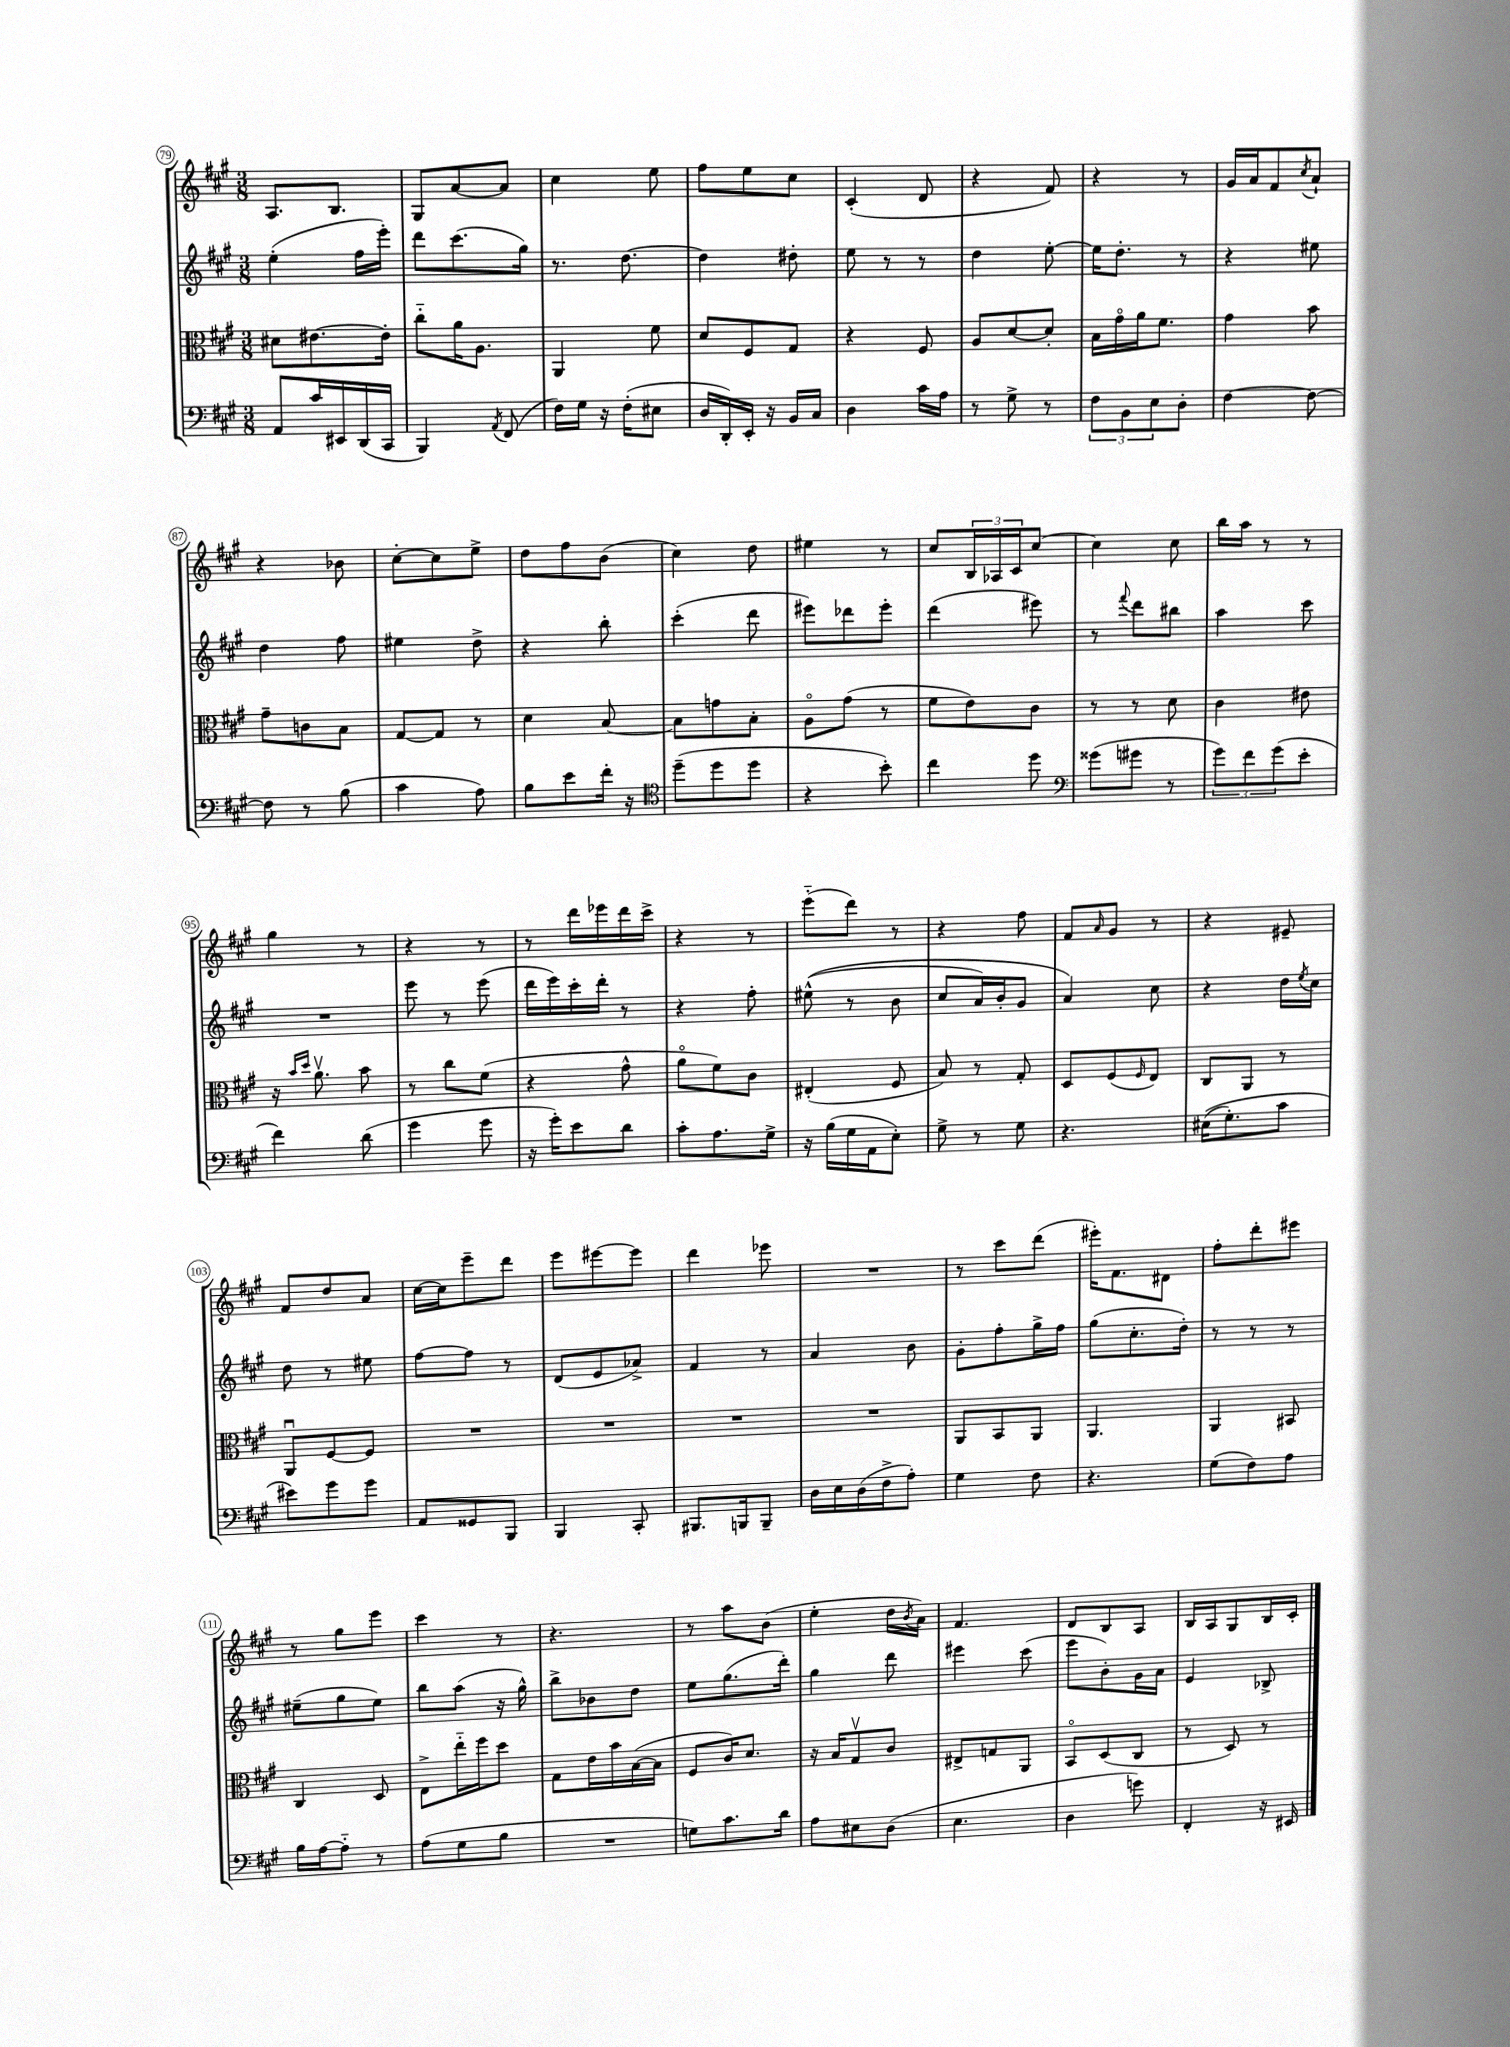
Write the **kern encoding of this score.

**kern	**kern	**kern	**kern
*part4	*part3	*part2	*part1
*staff4	*staff3	*staff2	*staff1
*clefF4	*clefC3	*clefG2	*clefG2
*k[f#c#g#]	*k[f#c#g#]	*k[f#c#g#]	*k[f#c#g#]
*M3/8	*M3/8	*M3/8	*M3/8
=79	=79	=79	=79
8AA/L	8d#X\L	(4ee'\	8.A/L
16c#/L	[8.e#X\	.	.
16EE#X/	.	.	8.B/J
(16DD/	.	16ff#\LL	.
16CC#/JJ	16e#'\Jk]	16eee'\JJ)	.
=80	=80	=80	=80
4BBB/)	8cc#\L	8ddd\L	8G#/L
.	16a\K	(8.ccc#\	[8a/
.	8.A\J	.	.
8qAA/	.	.	.
(8FF#/	.	.	8a/J]
.	.	16gg#\Jk)	.
=81	=81	=81	=81
16F#\LL)	4AA/	8.r	4cc#\
16G#\JJ	.	.	.
16r	.	.	.
(16F#'\KL	.	[8.dd\	.
8E#X\J	8f#\	.	8ee\
=82	=82	=82	=82
16D/LL	8d/L	4dd\]	8ff#\L
16DD'/)	.	.	.
16EE'/JJ	8F#/	.	8ee\
16r	.	.	.
16BB/LL	8G#/J	8dd#X'\	8cc#\J
16C#/JJ	.	.	.
=83	=83	=83	=83
4D\	4r	8ee\	(4c#'/
.	.	8r	.
16c#\LL	8F#/	8r	8d/
16A\JJ	.	.	.
=84	=84	=84	=84
8r	8A/L	4dd\	4r
8G#^\	[8d/	.	.
8r	8d'/J]	[8ee'\	8f#/)
=85	=85	=85	=85
12F#\L	16B\LL	16ee\KL]	4r
.	16g#\	8.dd'\J	.
12BB\	.	.	.
.	16a\J	.	.
12E\	.	.	.
.	8.f#\J	.	.
8D'\J	.	8r	8r
=86	=86	=86	=86
[4F#\	4g#\	4r	16g#/LL
.	.	.	16a/J
.	.	.	8f#/
.	.	.	8qcc#/
8F#\_	8b\	8ee#X\	8a`/J
!!LO:LB:g=z
=87	=87	=87	=87
8F#\]	8g#~\L	4dd\	4r
8r	8cn\	.	.
(8B\	8B\J	8ff#\	8b-X\
=88	=88	=88	=88
4c#\	[8G#/L	4ee#X\	[8cc#'\L
.	8G#/J]	.	8cc#\]
8A\)	8r	8dd^\	8ee^\J
=89	=89	=89	=89
8B\L	4d\	4r	8dd\L
8e\	.	.	8ff#\
16f#'\Jk	[8B/	8bb'\	(8b\J
16r	.	.	.
=90	=90	=90	=90
*clefC4	*	*	*
(8dd~\L	8B\L]	(4ccc#'\	4cc#\)
8dd\	8gn\	.	.
8dd\J	8B'\J	8ddd\	8dd\
=91	=91	=91	=91
4r	8A\L	8eee#X\L)	4ee#X\
.	(8g#\J	8ddd-X\	.
8b'\)	8r	8eee#'\J	8r
=92	=92	=92	=92
4cc#\	8f#\L	(4ddd\	8cc#/L
.	8e\)	.	24B/L
.	.	.	24A-X/
.	.	.	24c#/J
8dd\	8c#\J	8eee#X\)	[8cc#/J
=93	=93	=93	=93
*clefF4	*	*	*
(8g##X\L	8r	8r	4cc#\]
.	.	8qqfff#/	.
8g#X\J	8r	8ddd\L	.
8r	8d\	8bb#X\J	8cc#\
=94	=94	=94	=94
12g#\L)	4c#\	4aa\	16bb\LL
.	.	.	16aa\JJ
12f#\	.	.	.
.	.	.	8r
(12g#\	.	.	.
8e'\J	8e#X\	8ccc#\	8r
!!LO:LB:g=z
=95	=95	=95	=95
4f#\)	16r	4.r	4gg#\
.	16qqb/LL	.	.
.	16qqdd/JJ	.	.
.	8.av\	.	.
(8d\	8b\	.	8r
=96	=96	=96	=96
4g#\	8r	8eee\	4r
.	8cc#\L	8r	.
8g#\	(8f#\J	(8eee\	8r
=97	=97	=97	=97
16r	4r	16ddd\LL	8r
16g#'\KL)	.	16eee\)	.
8e\	.	16ccc#'\	16ddd\LL
.	.	16ddd'\JJ	16eee-X\
8d\J	8g#^^\	8r	16ddd\
.	.	.	16ccc#^\JJ
=98	=98	=98	=98
8c#'\L	8a\L	4r	4r
8.A\	8f#\)	.	.
.	8c#\J	8ff#'\	8r
16G#^\Jk	.	.	.
=99	=99	=99	=99
16r	(4E#X'/	((8ee#X^^\	(8eee\L
(16B\LL	.	.	.
16G#\	.	8r	8ddd\J)
16AA\J	.	.	.
8E'\J)	8F#/	8b\	8r
=100	=100	=100	=100
8G#^\	8B/)	8cc#/L	4r
8r	8r	16a/L)	.
.	.	16b'/J	.
8G#\	8G#'/	8g#/J	8ff#\
=101	=101	=101	=101
4.r	8D/L	4a/)	8f#/L
.	.	.	16qqa/
.	(8F#/	.	8g#/J
.	16qqF#/	.	.
.	8E/J)	8cc#\	8r
=102	=102	=102	=102
((16E#X\KL	8C#/L	4r	4r
8.G#'\)	.	.	.
.	8AA/J	.	.
8c#\J	8r	16dd\LL	8e#X~/
.	.	8qee/	.
.	.	16cc#\JJ	.
!!LO:LB:g=z
=103	=103	=103	=103
8e#X\L)	8AAu/L	8dd\	8f#/L
8g#\	[8F#/	8r	8dd/
8g#\J	8F#/J]	8ee#X\	8a/J
=104	=104	=104	=104
8AA/L	4.r	[8ff#\L	[16cc#\LL
.	.	.	16cc#\J]
8GG##X/	.	8ff#\J]	8eee~\
8BBB/J	.	8r	8ddd\J
=105	=105	=105	=105
4BBB/	4.r	(8d/L	8eee\L
.	.	8e/	[8eee#X\
8CC#'/	.	8a-X^/J)	8eee#\J]
=106	=106	=106	=106
8.BBB#X/L	4.r	4f#/	4ddd\
16BBBn/k	.	.	.
8BBB~/J	.	8r	8eee-X\
=107	=107	=107	=107
16D\LL	4.r	4a/	4.r
16E\	.	.	.
(16D\	.	.	.
16F#^\J	.	.	.
8A'\J)	.	8b\	.
=108	=108	=108	=108
4G#\	8AA/L	8g#'\L	8r
.	8BB/	8ff#'\	8ccc#\L
8F#\	8AA/J	16gg#^\L	(8ddd\J
.	.	16ff#\JJ	.
=109	=109	=109	=109
4.r	4.AA/	(8gg#\L	16eee#X'\KL)
.	.	.	8.f#\
.	.	8.cc#'\	.
.	.	.	8d#X\J
.	.	16dd'\Jk)	.
=110	=110	=110	=110
(8G#\L	4AA/	8r	8ff#'\L
8F#\)	.	8r	8ddd'\
8A\J	8BB#X/	8r	8eee#X\J
!!LO:LB:g=z
=111	=111	=111	=111
16B\LL	4C#/	(8ee#X~\L	8r
[16A\J	.	.	.
8A\J]	.	8gg#\	8gg#\L
8r	8D/	8ee#\J)	8eee\J
=112	=112	=112	=112
(8A\L	8E^\L	8bb\L	4ccc#\
8G#\	16ee\L	(8aa\J	.
.	16ff#\J	.	.
8B\J	8dd\J	16r	8r
.	.	16gg#^^\)	.
=113	=113	=113	=113
4.r	8G#\L	8bb^\L	4.r
.	16e\L	8b-X\	.
.	16b\	.	.
.	([16B\	8dd\J	.
.	16B\JJ]	.	.
=114	=114	=114	=114
8Gn\L)	8F#/L	8ee\L	8r
8.c#\	16c#/K)	(8.gg#\	8aa\L
.	8.d/J	.	.
.	.	.	(8b\J
16d\Jk	.	16ddd'\Jk)	.
=115	=115	=115	=115
8A\L	16r	4gg#\	4ee'\
.	16B/KL	.	.
8E#X\	8G#v/	.	.
(8D\J	8c#/J	8ddd\	16dd\LL
.	.	.	8qb/
.	.	.	16a\JJ)
=116	=116	=116	=116
4.E\	8E#X^/L	4eee#X\	4.f#/
.	8Gn/	.	.
.	8AA/J	(8ccc#\	.
=117	=117	=117	=117
4D\	8BB/L	8eee\L	8d/L
.	(8D/	8b'\)	8B/
8gn\)	8C#/J	16g#\L	8A/J
.	.	16a\JJ	.
=118	=118	=118	=118
4FF#'/	8r	4e/	16B/LL
.	.	.	16A/J
.	8D/)	.	8G#/
16r	8r	8B-X^/	16B/L
16EE#X/	.	.	16c#'/JJ
==	==	==	==
*-	*-	*-	*-
